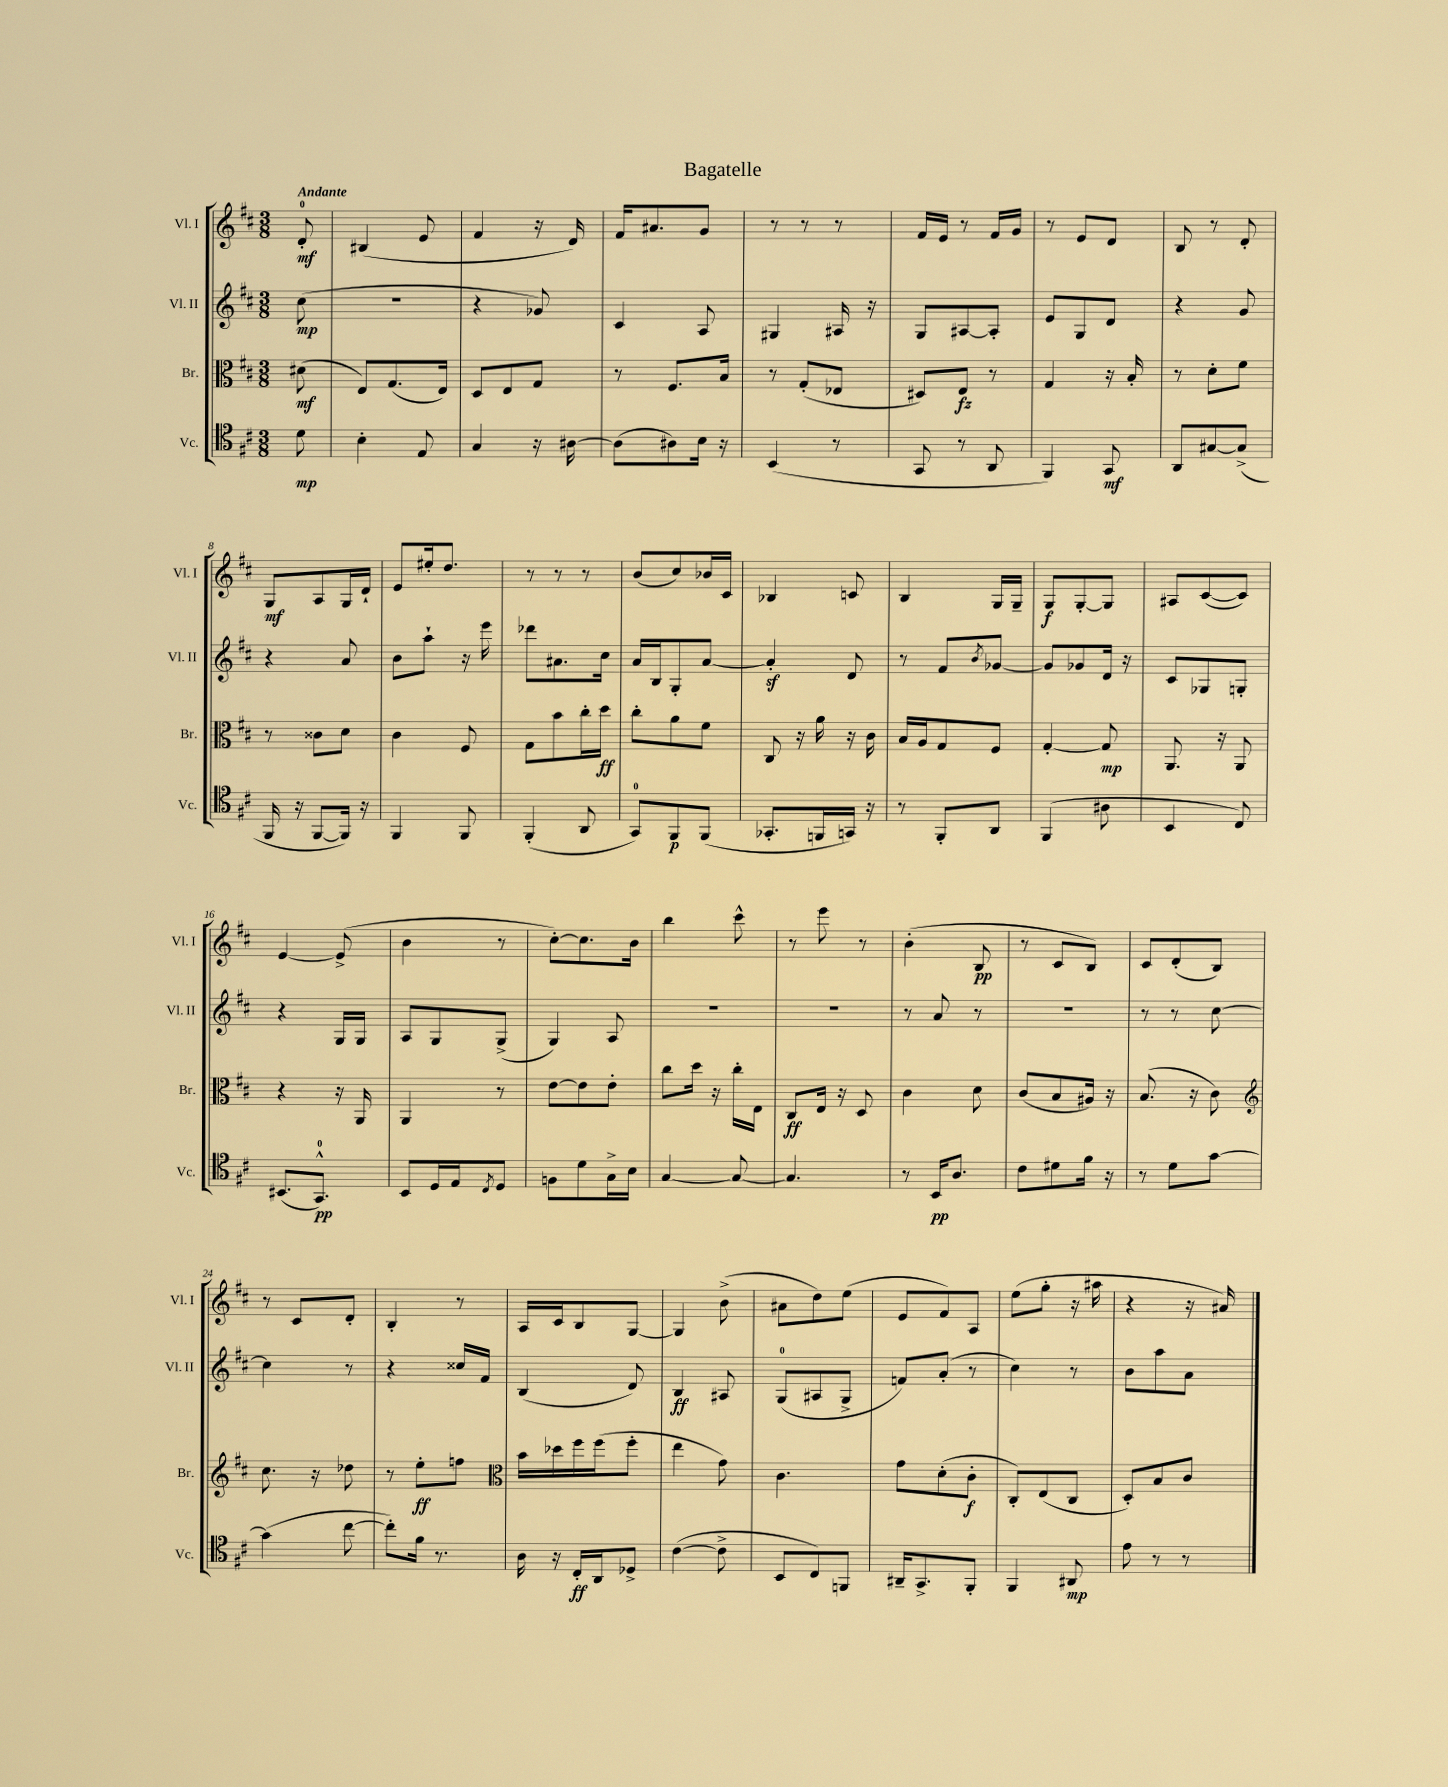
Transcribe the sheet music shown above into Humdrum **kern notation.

**kern	**dynam	**kern	**dynam	**kern	**dynam	**kern	**dynam
*part4	*part4	*part3	*part3	*part2	*part2	*part1	*part1
*staff4	*staff4	*staff3	*staff3	*staff2	*staff2	*staff1	*staff1
*I"Vc.	*	*I"Br.	*	*I"Vl. II	*	*I"Vl. I	*
*I'Vc.	*	*I'Br.	*	*I'Vl. II	*	*I'Vl. I	*
*clefC4	*	*clefC3	*	*clefG2	*	*clefG2	*
*k[f#c#]	*	*k[f#c#]	*	*k[f#c#]	*	*k[f#c#]	*
*M3/8	*	*M3/8	*	*M3/8	*	*M3/8	*
=	=	=	=	=	=	=	=
!	!	!	!	!	!	!LO:TX:a:B:t=Andante	!
8d\	mp	(8d#X\	mf	(8cc#\	mp	8d'/	mf
=1	=1	=1	=1	=1	=1	=1	=1
4B'\	.	8E/L)	.	4.r	.	(4B#X/	.
.	.	(8.G/	.	.	.	.	.
8E/	.	.	.	.	.	8e/	.
.	.	16E/Jk)	.	.	.	.	.
=2	=2	=2	=2	=2	=2	=2	=2
4G/	.	8D/L	.	4r	.	4f#/	.
.	.	8E/	.	.	.	.	.
16r	.	8G/J	.	8g-X/)	.	16r	.
[16A#X\	.	.	.	.	.	16d/)	.
=3	=3	=3	=3	=3	=3	=3	=3
(8A#\L]	.	8r	.	4c#/	.	16f#/KL	.
.	.	.	.	.	.	8.a#X/	.
8A#X\)	.	8.F#/L	.	.	.	.	.
16B\Jk	.	.	.	8A/	.	8g/J	.
16r	.	16B/Jk	.	.	.	.	.
=4	=4	=4	=4	=4	=4	=4	=4
(4BB/	.	8r	.	4G#X/	.	8r	.
.	.	(8G'/L	.	.	.	8r	.
8r	.	8E-X/J	.	16A#X/	.	8r	.
.	.	.	.	16r	.	.	.
=5	=5	=5	=5	=5	=5	=5	=5
8GG/	.	8D#X/L)	.	8G/L	.	16f#/LL	.
.	.	.	.	.	.	16e/JJ	.
8r	.	8E/J	fz	[8A#X/	.	8r	.
8AA/	.	8r	.	8A#'/J]	.	16f#/LL	.
.	.	.	.	.	.	16g/JJ	.
=6	=6	=6	=6	=6	=6	=6	=6
4FF#/)	.	4G/	.	8e/L	.	8r	.
.	.	.	.	8G/	.	8e/L	.
8GG/	mf	16r	.	8d/J	.	8d/J	.
.	.	16B'/	.	.	.	.	.
=7	=7	=7	=7	=7	=7	=7	=7
8AA/L	.	8r	.	4r	.	8B/	.
[8G#X/	.	8d'\L	.	.	.	8r	.
(8G#^/J]	.	8f#\J	.	8g/	.	8d'/	.
!!LO:LB:g=z
=8	=8	=8	=8	=8	=8	=8	=8
16FF#/	.	8r	.	4r	.	8G/L	mf
16r	.	.	.	.	.	.	.
[8FF#/L	.	8c##X\L	.	.	.	8A/	.
16FF#/Jk])	.	8d\J	.	8a/	.	16G/L	.
16r	.	.	.	.	.	16d`/JJ	.
=9	=9	=9	=9	=9	=9	=9	=9
4FF#/	.	4c#\	.	8b\L	.	8e/L	.
.	.	.	.	8aa`\J	.	16ee#X'/k	.
.	.	.	.	.	.	8.dd/J	.
8FF#/	.	8F#/	.	16r	.	.	.
.	.	.	.	16eee\	.	.	.
=10	=10	=10	=10	=10	=10	=10	=10
(4FF#'/	.	8G\L	.	8ddd-X\L	.	8r	.
.	.	8b\	.	8.a#X\	.	8r	.
8AA/	.	16cc#'\L	.	.	.	8r	.
.	.	16dd\JJ	ff	16cc#\Jk	.	.	.
=11	=11	=11	=11	=11	=11	=11	=11
8GG/L)	.	8cc#'\L	.	16a/LL	.	(8b/L	.
.	.	.	.	16B/J	.	.	.
8FF#/	p	8a\	.	8G'/	.	8cc#/)	.
(8FF#/J	.	8f#\J	.	[8a/J	.	16b-X/L	.
.	.	.	.	.	.	16c#/JJ	.
=12	=12	=12	=12	=12	=12	=12	=12
8.GG-X'/L	.	8C#/	.	4az'/]	.	4B-X/	.
.	.	16r	.	.	.	.	.
16FFn/L	.	16a\	.	.	.	.	.
16GGn/JJ)	.	16r	.	8d/	.	8cn/	.
16r	.	16c#\	.	.	.	.	.
=13	=13	=13	=13	=13	=13	=13	=13
8r	.	16B/LL	.	8r	.	4B/	.
.	.	16A/J	.	.	.	.	.
8FF#'/L	.	8G/	.	8f#/L	.	.	.
.	.	.	.	8qb/	.	.	.
8AA/J	.	8F#/J	.	[8g-X/J	.	16G/LL	.
.	.	.	.	.	.	16G~/JJ	.
=14	=14	=14	=14	=14	=14	=14	=14
(4FF#/	.	[4G'/	.	8g-/L]	.	8G/L	f
.	.	.	.	8g-X/	.	[8G'/	.
8A#X\	.	8G/]	mp	16d/Jk	.	8G/J]	.
.	.	.	.	16r	.	.	.
=15	=15	=15	=15	=15	=15	=15	=15
4BB/	.	8.AA/	.	8c#/L	.	8A#X/L	.
.	.	.	.	8G-X/	.	([8c#/	.
.	.	16r	.	.	.	.	.
8C#/)	.	8AA/	.	8Gn'/J	.	8c#/J])	.
!!LO:LB:g=z
=16	=16	=16	=16	=16	=16	=16	=16
(8.BB#X/L	.	4r	.	4r	.	[4e/	.
8.GG^^/J)	pp	.	.	.	.	.	.
.	.	16r	.	16G/LL	.	(8e^/]	.
.	.	16AA/	.	16G/JJ	.	.	.
=17	=17	=17	=17	=17	=17	=17	=17
8BB/L	.	4AA/	.	8A/L	.	4b\	.
16D/L	.	.	.	8G/	.	.	.
16E/J	.	.	.	.	.	.	.
8qC#/	.	.	.	.	.	.	.
8D/J	.	8r	.	(8G^/J	.	8r	.
=18	=18	=18	=18	=18	=18	=18	=18
8Fn\L	.	[8e\L	.	4G/)	.	[8cc#'\L)	.
8d\	.	8e\]	.	.	.	8.cc#\]	.
16G^\L	.	8e'\J	.	8A/	.	.	.
16B\JJ	.	.	.	.	.	16b\Jk	.
=19	=19	=19	=19	=19	=19	=19	=19
[4G/	.	8cc#\L	.	4.r	.	4bb\	.
.	.	16dd\Jk	.	.	.	.	.
.	.	16r	.	.	.	.	.
8G/_	.	16cc#'\LL	.	.	.	8ccc#^^\	.
.	.	16E\JJ	.	.	.	.	.
=20	=20	=20	=20	=20	=20	=20	=20
4.G/]	.	8C#/L	ff	4.r	.	8r	.
.	.	16E/Jk	.	.	.	8eee\	.
.	.	16r	.	.	.	.	.
.	.	8D/	.	.	.	8r	.
=21	=21	=21	=21	=21	=21	=21	=21
8r	.	4c#\	.	8r	.	(4b'\	.
16BB/KL	pp	.	.	8a/	.	.	.
8.A/J	.	.	.	.	.	.	.
.	.	8d\	.	8r	.	8B/	pp
=22	=22	=22	=22	=22	=22	=22	=22
8c#\L	.	(8c#/L	.	4.r	.	8r	.
8d#X\	.	8B/	.	.	.	8c#/L	.
16f#\Jk	.	16A#X/Jk)	.	.	.	8B/J)	.
16r	.	16r	.	.	.	.	.
=23	=23	=23	=23	=23	=23	=23	=23
8r	.	(8.B/	.	8r	.	8c#/L	.
8d\L	.	.	.	8r	.	(8d'/	.
.	.	16r	.	.	.	.	.
[8g\J	.	8c#\)	.	[8cc#\	.	8B/J)	.
!!LO:LB:g=z
=24	=24	=24	=24	=24	=24	=24	=24
*	*	*clefG2	*	*	*	*	*
(4g\]	.	8.cc#\	.	4cc#\]	.	8r	.
.	.	.	.	.	.	8c#/L	.
.	.	16r	.	.	.	.	.
[8cc#\	.	8dd-X\	.	8r	.	8d'/J	.
=25	=25	=25	=25	=25	=25	=25	=25
8cc#'\L])	.	8r	.	4r	.	4B'/	.
16f#\Jk	.	8ee'\L	ff	.	.	.	.
8.r	.	.	.	.	.	.	.
.	.	8ffn\J	.	16cc##X/LL	.	8r	.
.	.	.	.	16f#/JJ	.	.	.
=26	=26	=26	=26	=26	=26	=26	=26
*	*	*clefC3	*	*	*	*	*
16A\	.	16b\LL	.	(4B/	.	16A/LL	.
16r	.	16dd-X\	.	.	.	16c#/J	.
16C#'/LL	ff	16ff#\	.	.	.	8B/	.
16AA/J	.	(16ff#\J	.	.	.	.	.
8D-X^/J	.	8ff#'\J	.	8d/)	.	[8G/J	.
=27	=27	=27	=27	=27	=27	=27	=27
([4c#\	.	4ee\	.	4B/	ff	4G/]	.
8c#^\]	.	8g\)	.	8A#X/	.	(8b^\	.
=28	=28	=28	=28	=28	=28	=28	=28
8BB/L	.	4.c#\	.	(8G/L	.	8a#X\L	.
8C#/)	.	.	.	8A#X/	.	8dd\)	.
8FFn/J	.	.	.	8G^/J	.	(8ee\J	.
=29	=29	=29	=29	=29	=29	=29	=29
16AA#X~/KL	.	8g\L	.	8fn/L)	.	8e/L	.
8.GG^/	.	.	.	.	.	.	.
.	.	(8d'\	.	(8a'/J	.	8f#/)	.
8FF#'/J	.	8c#'\J	f	8r	.	8A/J	.
=30	=30	=30	=30	=30	=30	=30	=30
4FF#/	.	8C#'/L)	.	4cc#\)	.	(8ee\L	.
.	.	(8E/	.	.	.	8gg'\J	.
8AA#X/	mp	8C#/J	.	8r	.	16r	.
.	.	.	.	.	.	16aa#X\	.
=31	=31	=31	=31	=31	=31	=31	=31
8e\	.	8D'/L)	.	8b\L	.	4r	.
8r	.	8B/	.	8aa\	.	.	.
8r	.	8c#/J	.	8a\J	.	16r	.
.	.	.	.	.	.	16a#X/)	.
==	==	==	==	==	==	==	==
*-	*-	*-	*-	*-	*-	*-	*-
